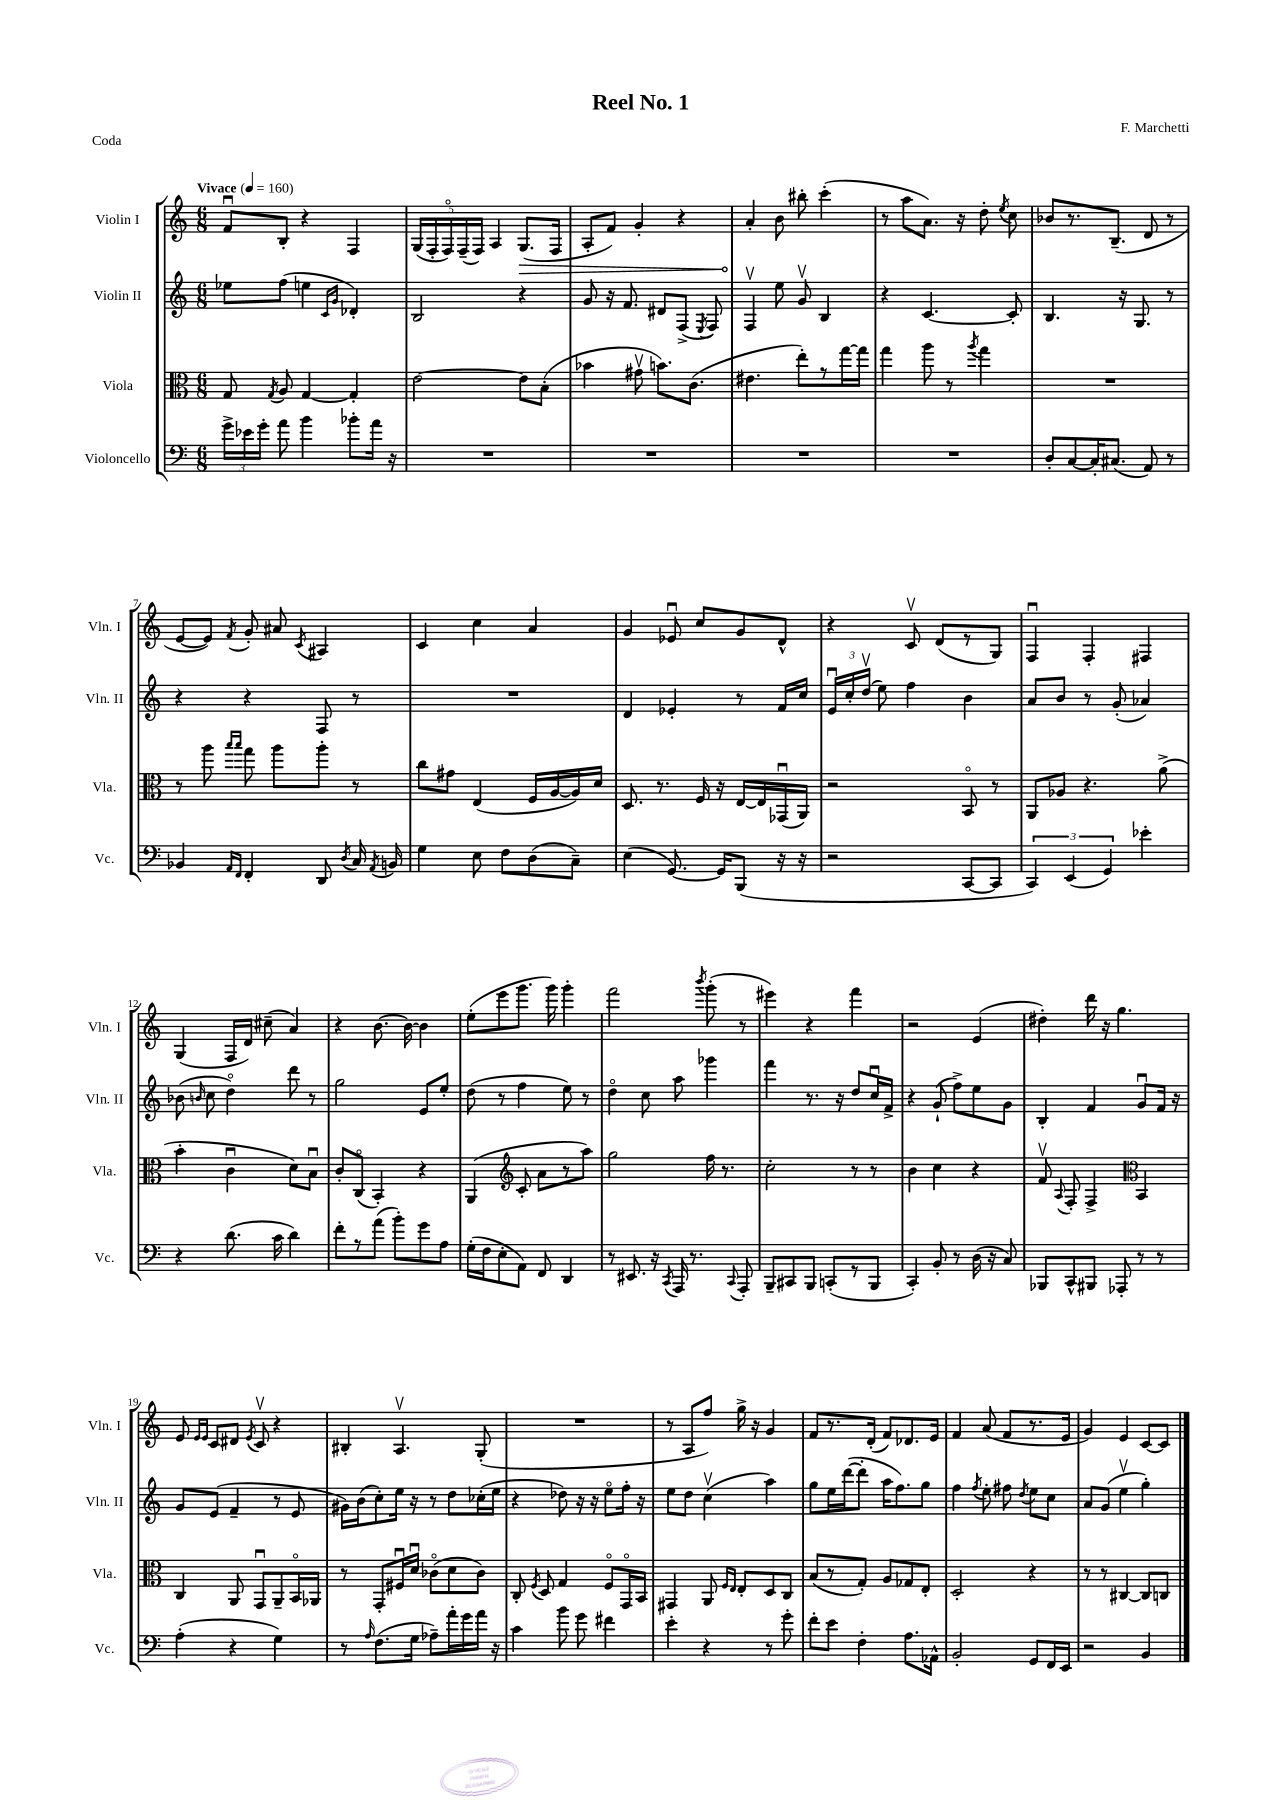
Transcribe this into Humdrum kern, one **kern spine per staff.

**kern	**kern	**kern	**kern
*staff4	*staff3	*staff2	*staff1
*clefF4	*clefC3	*clefG2	*clefG2
*k[]	*k[]	*k[]	*k[]
*M6/8	*M6/8	*M6/8	*M6/8
*MM160	*MM160	*MM160	*MM160
24g^	8G	8ee-	8fu
24e-	.	.	.
24g'	.	.	.
.	8qG	.	.
8a	8A	(8ff	8B'
4b	[4G	4ee	4r
.	.	16qqc	.
.	.	16qqg	.
8b-'	4G']	4d-')	4F
16a	.	.	.
16r	.	.	.
=	=	=	=
2.r	[2e	2B	(20G
.	.	.	20F'
.	.	.	20Fo)
.	.	.	(20F~
.	.	.	20F)
.	.	.	4A
.	8e]	4r	(8.G
.	(8B'	.	.
.	.	.	16F
=	=	=	=
2.r	4b-	8g	8A'
.	.	16r	8f)
.	.	8.f	.
.	8g#v	.	4g'
.	8.b)	8d#	.
.	.	(8F^	4r
.	(8.c	.	.
.	.	8qE	.
.	.	8F)	.
=	=	=	=
2.r	4.e#	4Fv	4a'
.	.	8ee	8b
.	8ee')	8gv	8bb#'
.	8r	4B	(4ccc'
.	[16gg	.	.
.	16gg]	.	.
=	=	=	=
2.r	4gg	4r	8r
.	.	.	8aa
.	8aa	[4.c	8.a)
.	8r	.	.
.	.	.	16r
.	8qaa	.	.
.	4gg	.	8dd'
.	.	.	8qee
.	.	8c']	8cc
=	=	=	=
8D'	2.r	4.B	8b-
[8C	.	.	8.r
16C']	.	.	.
(8.C#	.	.	(8.B~
.	.	16r	.
.	.	8.G	.
8AA)	.	.	8d
8r	.	8r	8r
=	=	=	=
4BB-	8r	4r	[8e
.	8aa	.	8e])
16qqAA	16qqbb	.	.
16qqFF	16qqbb	.	8qf
4FF'	8gg	4r	8g'
.	8aa	.	8a#
.	.	.	8qc
8DD	8aa'	8F	4A#
8qD	.	.	.
16C	8r	8r	.
8qAA	.	.	.
16BB	.	.	.
=	=	=	=
4G	8cc	2.r	4c
.	8g#	.	.
8E	(4E	.	4cc
8F	.	.	.
(8D	16F	.	4a
.	[16A	.	.
8C~)	16A])	.	.
.	16d	.	.
=	=	=	=
(4E	8.D	4d	4g
.	8.r	.	.
[8.GG)	.	4e-'	8e-u
.	16F	.	8cc
16GG]	16r	.	.
(8BBB	[16E	8r	8g
.	16E]	.	.
16r	(16GG-u	16f	8d^^
16r	16AA)	16cc	.
=	=	=	=
2r	2r	24eu	4r
.	.	24cc'	.
.	.	(24ddv	.
.	.	8ee)	.
.	.	4ff	8cv
.	.	.	(8d
[8CC	8BBo	4b	8r
8CC]	8r	.	8G)
=	=	=	=
6CC)	8AA	8a	4Fu
.	8A-	8b	.
(6EE	.	.	.
.	4.r	8r	4F'
6GG)	.	.	.
.	.	(8g'	.
4e-'	.	4a-)	4F#
.	(8a^	.	.
=	=	=	=
4r	4b'	(8b-	(4G
.	.	16qqb	.
.	.	8cc	.
(8.d	4cu	4ddo)	16F
.	.	.	16d)
.	.	.	(8cc#~
16c	.	.	.
4d)	8d)	8ddd	4a)
.	8Bu	8r	.
=	=	=	=
8f'	8c'	2gg	4r
8r	(8Co	.	.
(8a	4BB')	.	[8.b
8b')	.	.	.
.	.	.	16b_
8g	4r	8e	4b]
8A	.	8ee'	.
=	=	=	=
(16G'	(4AA	(8dd	(8ee'
16F	.	.	.
8E'	.	8r	8eee
*	*clefG2	*	*
8AA)	8c'	4ff	8.ggg
8FF	8a	.	.
.	.	.	16ggg)
4DD	8r	8ee)	4ggg'
.	8aa)	8r	.
=	=	=	=
8r	2gg	4ddo	2fff
8.EE#	.	.	.
.	.	8cc	.
16r	.	.	.
8qCC	.	.	.
16AAA	.	8aa	.
8.r	.	.	.
.	.	.	8qbbb
.	16ff	4ggg-	(8ggg'
.	8.r	.	.
8qqCC	.	.	.
8AAA'	.	.	8r
=	=	=	=
8BBB~	2cc'	4fff	4eee#)
8CC#	.	.	.
8BBB	.	8.r	4r
(8CC'	.	.	.
.	.	16r	.
8r	8r	8dd	4fff
8BBB	8r	16ccu	.
.	.	16f^	.
=	=	=	=
4CC')	4b	4r	2r
8BB'	4cc	(8g`	.
8r	.	8ff^)	.
(16D	4r	8ee	(4e
16r	.	.	.
8C)	.	8g	.
=	=	=	=
8BBB-	8fv	4B'	4dd#')
.	8qqA	.	.
8CC^^	8F'	.	.
8BBB#	4F^	4f	16ddd
.	.	.	16r
8AAA-'	.	.	4.gg
*	*clefC3	*	*
8r	4BB	8gu	.
8r	.	16f	.
.	.	16r	.
=	=	=	=
(4A'	4C	8g	8e
.	.	.	16qqe
.	.	.	16qqe
.	.	(8e	8c
4r	8AA	4f~	8d#
.	.	.	8qe
.	8GGu	.	8cv
4G)	8AA~	8r	4r
.	16BBo	8e	.
.	16AA-	.	.
=	=	=	=
8r	8r	16g#)	4B#'
.	.	(16b	.
16qqA	.	.	.
(8.F	8GG'	8cc')	.
.	16F#u	16ee	4.Av
16G	16du	16r	.
8A-~)	(8c-o	8r	.
16a'	8d	8dd	.
16g	.	.	.
16a	8c-)	(16cc-'	(8G'
16r	.	16ee	.
=	=	=	=
4c	8C'	4r	2.r
.	8qF	.	.
.	8D	.	.
8b	4G	8dd-)	.
8g	.	16r	.
.	.	16r	.
4f#	8Fo	8eeo	.
.	16GGo	16ff'	.
.	16BB	16r	.
=	=	=	=
4e'	4GG#	8ee	8r
.	.	8dd	8A
4r	8AA	(4ccv	8ff)
.	16qqF	.	.
.	16qqE	.	.
.	8E'	.	16gg^
.	.	.	16r
8r	8D	4aa)	4g
8g'	8C	.	.
=	=	=	=
8f'	(8B	8gg	8f
8e	8r	16ee	8.r
.	.	([16ddd	.
4F'	8G')	8ddd']	.
.	.	.	(16d'
.	8A	16aa	8f)
.	.	8.ff)	.
8.A	8G-	.	8.d-
.	8E'	8gg	.
16AA-^^	.	.	16e
=	=	=	=
2BB'	2D'	4ff	4f
.	.	8qff	.
.	.	8ee'	(8a
.	.	8ff#	8f
.	.	8qdd	.
8GG	4r	8ee	8.r
16FF	.	8cc	.
16EE	.	.	16e
=	=	=	=
2r	8r	8a	4g)
.	8r	(8g	.
.	[4C#	4eev	4e
4BB	8C#]	4gg')	[8c
.	8C	.	8c]
==	==	==	==
*-	*-	*-	*-
